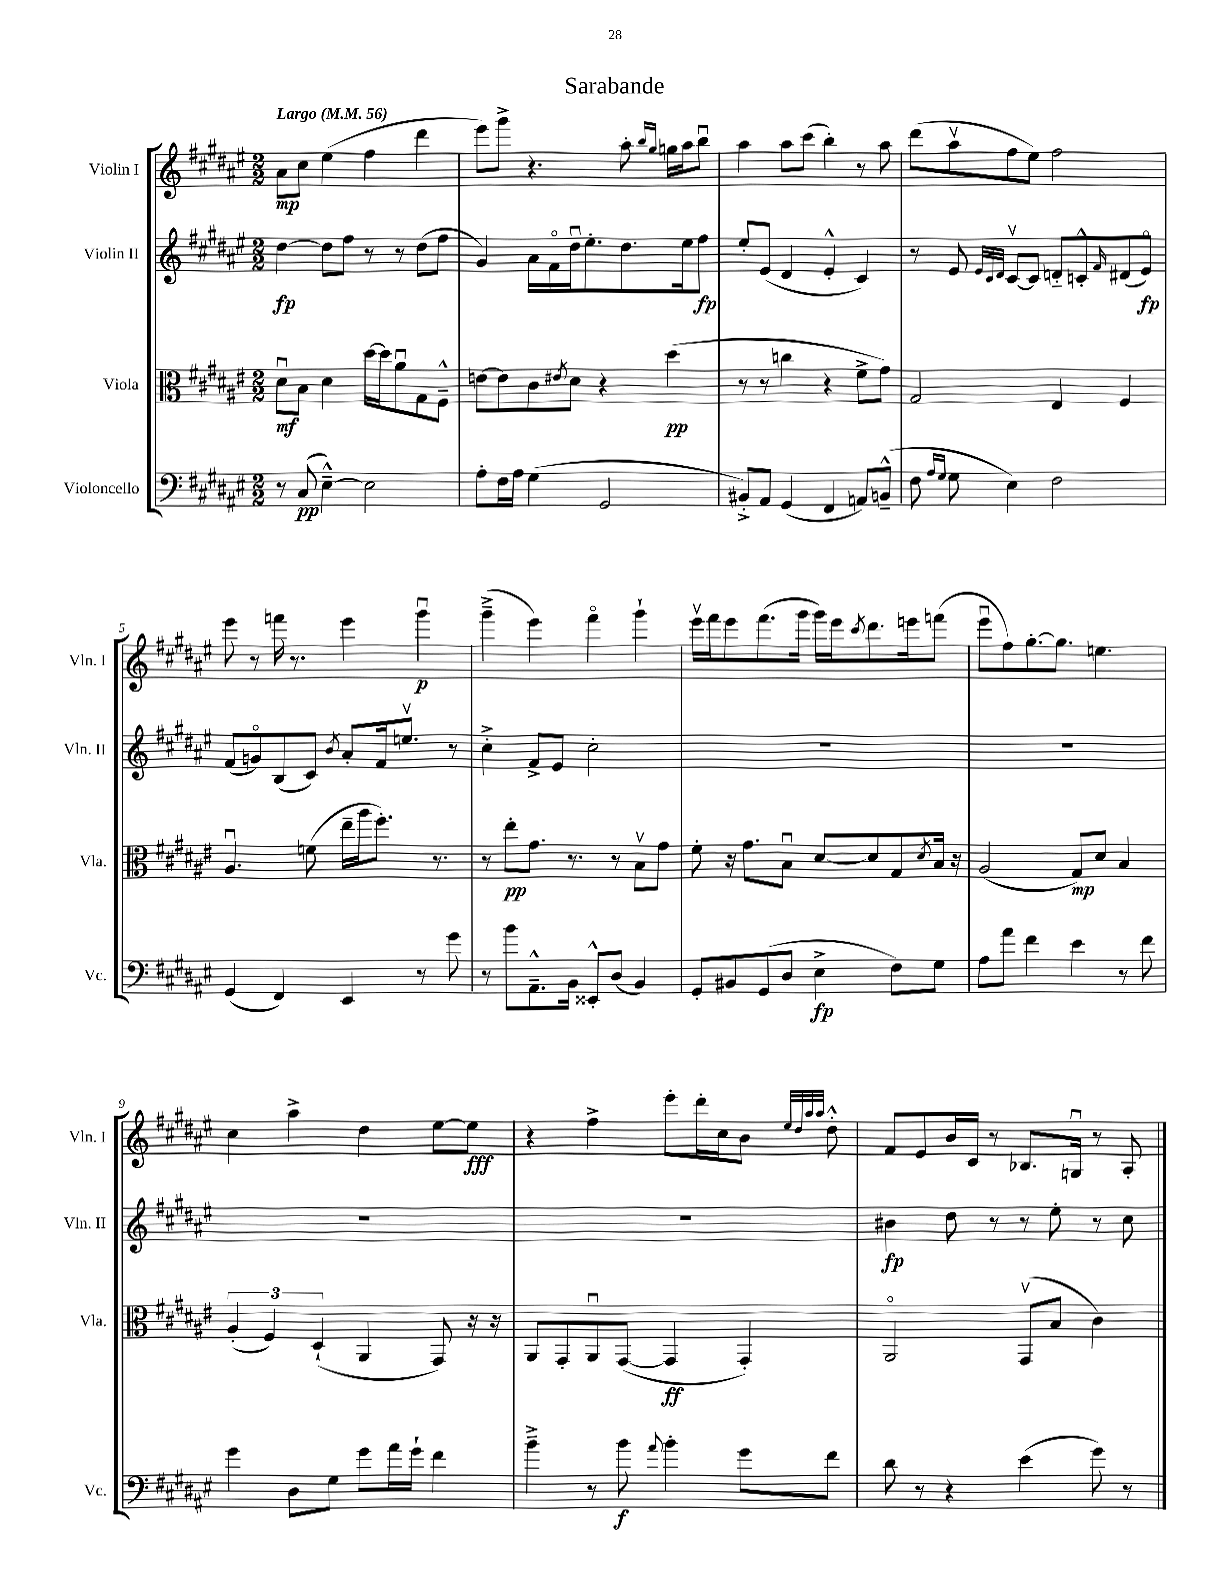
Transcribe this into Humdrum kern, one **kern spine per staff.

**kern	**kern	**kern	**kern
*staff4	*staff3	*staff2	*staff1
*clefF4	*clefC3	*clefG2	*clefG2
*k[f#c#g#d#a#e#]	*k[f#c#g#d#a#e#]	*k[f#c#g#d#a#e#]	*k[f#c#g#d#a#e#]
*M2/2	*M2/2	*M2/2	*M2/2
*MM56	*MM56	*MM56	*MM56
8r	8d#u	[4dd#	8a#
(8C#	8B	.	8cc#
[4E#~^^)	4d#	8dd#]	(4ee#
.	.	8ff#	.
2E#]	[16dd#	8r	4ff#
.	16dd#]	.	.
.	8a#u	8r	.
.	8G#	(8dd#	4ddd#
.	8F#~^^	8ff#	.
=	=	=	=
8A#'	[8e	4g#)	8eee#)
16F#	8e]	.	8ggg#^
16A#	.	.	.
(4G#	8c#	16a#	4.r
.	.	16f#o	.
.	8qe#	.	.
.	8d#	16dd#u	.
.	.	8.ee#'	.
2GG#	4r	.	.
.	.	8.dd#	8aa#'
.	.	.	16qqbb
.	.	.	16qqgg#
.	(4dd#	.	16gg
.	.	16ee#	16aa#
.	.	8ff#	8bbu
=	=	=	=
8BB#'^)	8r	8ee#'	4aa#
8AA#	8r	(8e#	.
(4GG#	4cc	4d#	8aa#
.	.	.	(8ccc#
4FF#	4r	4e#'^^	4bb')
8AA)	8f#^	4c#)	8r
(8BB~^^	8g#)	.	8aa#
=	=	=	=
8F#	2G#	8r	(8ddd#
16qqA#	.	.	.
16qqG#	.	.	.
8G#	.	8e#	8aa#v
.	.	32qqe#	.
.	.	32qqc#	.
.	.	32qqd#	.
4E#)	.	[8c#v	8ff#
.	.	8c#]	8ee#)
2F#	4E#	8d'~	2ff#
.	.	8c'^^	.
.	.	16qqf#	.
.	4F#	(8d#	.
.	.	8e#o)	.
=	=	=	=
(4GG#	4.A#u	(8f#	8eee#
.	.	8go)	8r
4FF#)	.	(8B	16fff
.	.	.	8.r
.	(8f	8c#)	.
.	.	8qb	.
4EE#	16ee#~	8a#'	4eee#
.	16aa#	.	.
.	8.ff#')	16f#	.
.	.	8.eev	.
8r	.	.	4ggg#u
.	8.r	.	.
8g#	.	8r	.
=	=	=	=
8r	8r	4cc#'^	(4ggg#~^
8b	8ee#'	.	.
8.AA#~^^	8.g#	8f#^	4eee#)
.	.	8e#	.
16BB	8.r	.	.
8EE##'^^	.	2cc#'	4fff#o
(8D#	8r	.	.
4BB)	8Bv	.	4ggg#`
.	8g#	.	.
=	=	=	=
8GG#'	8f#'	1r	16eee#v
.	.	.	16fff#
8BB#	16r	.	8eee#
.	8.g#	.	.
(8GG#	.	.	(8.fff#
8D#	8Bu	.	.
.	.	.	16ggg#
4E#^	[8d#	.	16ggg#)
.	.	.	16eee#
.	.	.	8qccc#
.	8d#]	.	8.ddd#
8F#)	8G#	.	.
.	.	.	16eee
.	8qd#	.	.
8G#	16B	.	(8fff
.	16r	.	.
=	=	=	=
8A#	(2A#	1r	8eee#u
8a#	.	.	8ff#)
4f#	.	.	[8.gg#'
.	.	.	8.gg#]
4e#	8G#)	.	.
.	8d#	.	4.ee
8r	4B	.	.
8f#	.	.	.
=	=	=	=
4g#	(6A#'	1r	4cc#
.	6F#)	.	.
8D#	.	.	4aa#^
.	(6D#`	.	.
8G#	.	.	.
8g#	4AA#	.	4dd#
16a#	.	.	.
16g#`	.	.	.
4f#	8GG#)	.	[8ee#
.	16r	.	8ee#]
.	16r	.	.
=	=	=	=
4b~^	8AA#	1r	4r
.	8GG#'	.	.
8r	8AA#u	.	4ff#^
8b	([8GG#	.	.
8qqa#	.	.	.
4b'	4GG#]	.	8eee#'
.	.	.	16ddd#'
.	.	.	16cc#
8g#	4GG#')	.	8b
.	.	.	32qqee#
.	.	.	32qqdd#
.	.	.	32qqaa#
.	.	.	32qqaa#
8f#	.	.	8dd#'^^
=	=	=	=
8d#	2AA#o	4b#	8f#
8r	.	.	8e#
4r	.	8dd#	16b
.	.	.	16c#
.	.	8r	8r
(4e#	(8GG#v	8r	8.B-
.	8B	8ee#'	.
.	.	.	16Gu
8g#)	4c#)	8r	8r
8r	.	8cc#	8A#'
==	==	==	==
*-	*-	*-	*-
